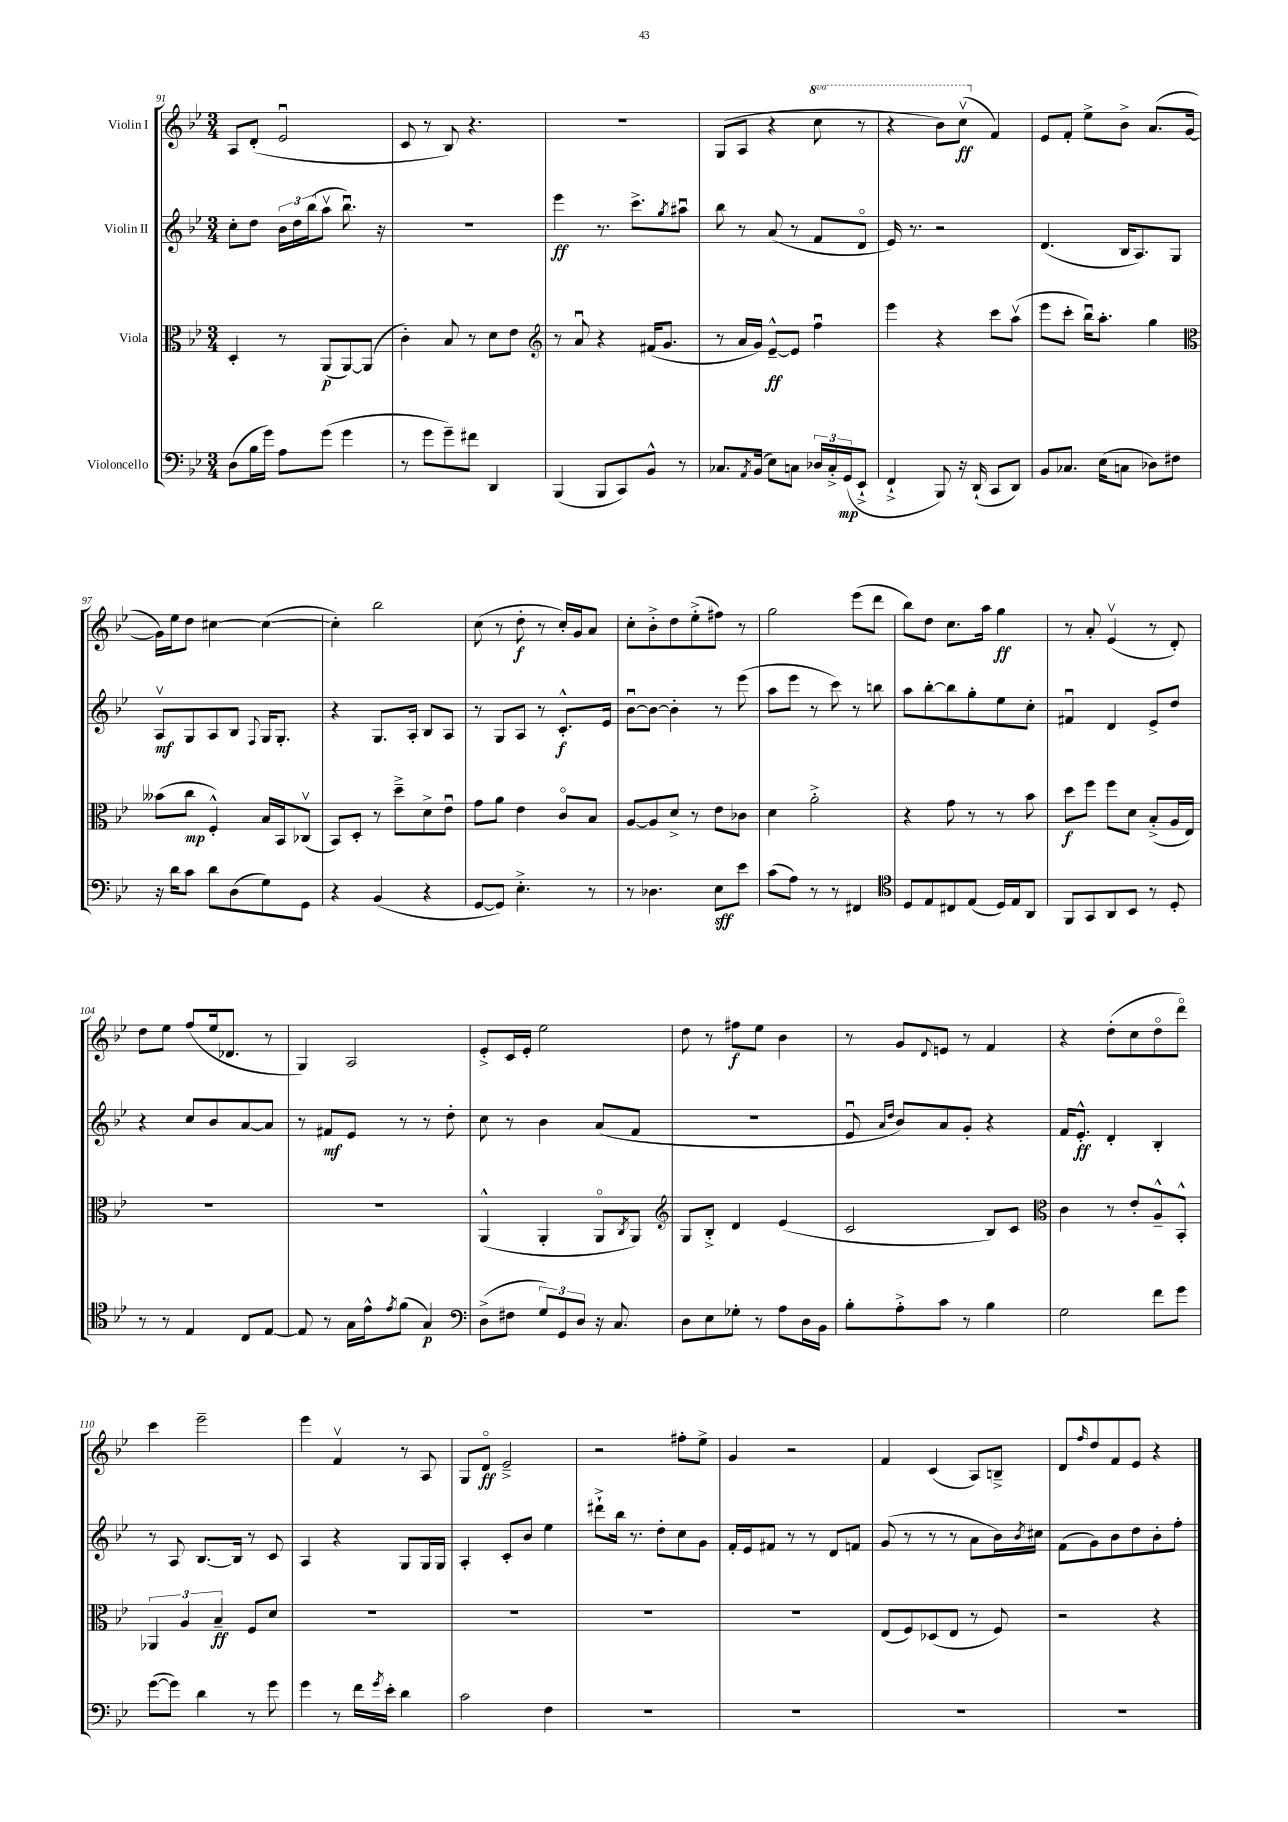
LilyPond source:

<<
\new StaffGroup <<
\new Staff = "s0" \with { instrumentName = "Violin I" } {
    \clef treble \key bes \major \numericTimeSignature \time 3/4 \set Staff.ottavationMarkups = #ottavation-simple-ordinals
    a8 d'8-.( ees'2\downbow |
    c'8 r8 bes8) r4. |
    R2. |
    g8( a8 r4 \ottava #1 c'''8 r8 |
    r4 bes''8) c'''8\upbow\ff( \ottava #0 f'4) |
    ees'8 f'8-. ees''8-> bes'8-> a'8.( g'16~ |
    g'16) ees''16 d''8 cis''4~ cis''4~( |
    cis''4-.) bes''2 |
    c''8( r8 d''8-.\f r8 c''16-.) g'16 a'8 |
    c''8-. bes'8-.-> d''8 ees''8-.->( fis''8) r8 |
    g''2 ees'''8( d'''8 |
    bes''8) d''8 c''8. a''16 g''4\ff |
    r8 a'8-. ees'4\upbow( r8 d'8-.) |
    d''8 ees''8 f''8( ees''16 des'8. r8 |
    g4) a2 |
    ees'8-.-> c'16 ees'16-. ees''2 |
    d''8 r8 fis''8\f ees''8 bes'4 |
    r8 g'8 \appoggiatura { d'8 } e'8 r8 f'4 |
    r4 d''8-.( c''8 d''8\flageolet d'''8\flageolet) |
    c'''4 ees'''2-- |
    ees'''4 f'4\upbow r8 a8 |
    g8 d'8\flageolet\ff ees'2---> |
    r2 fis''8-. ees''8-> |
    g'4 r2 |
    f'4 c'4( a8) b8---> |
    d'8 \grace { f''16 } d''8 f'8 ees'8 r4 \bar "|." |
}
\new Staff = "s1" \with { instrumentName = "Violin II" } {
    \clef treble \key bes \major \numericTimeSignature \time 3/4
    c''8-. d''8 \tuplet 3/2 { bes'16 d''16 bes''16( } a''8\upbow bes''8.\downbow) r16 |
    R2. |
    ees'''4\ff r8. c'''8.-> \acciaccatura { g''8 } ais''8\downbow |
    bes''8 r8 a'8( r8 f'8 d'8\flageolet |
    ees'16) r8. r2 |
    d'4.( bes16 a8.) g8 |
    a8\upbow\mf g8 a8 bes8 \appoggiatura { f8 } g16 g8.-. |
    r4 g8. a16-. bes8 a8 |
    r8 g8 a8 r8 c'8.-.-^\f ees'16 |
    bes'8~\downbow bes'8~ bes'4-. r8 ees'''8( |
    a''8 ees'''8 r8 c'''8) r8 b''8 |
    a''8 bes''8~-. bes''8 g''8-. ees''8 c''8-. |
    fis'4\downbow d'4 ees'8-> d''8 |
    r4 c''8 bes'8 a'8~ a'8 |
    r8 fis'8\mf ees'8 r8 r8 d''8-. |
    c''8 r8 bes'4 a'8( f'8 |
    R2. |
    ees'8\downbow \grace { a'16 d''16 } bes'8) a'8 g'8-. r4 |
    f'16 ees'8.-.-^\ff d'4-. bes4-. |
    r8 a8 bes8.~ bes16 r8 c'8 |
    a4 r4 g8 g16 g16 |
    a4-. c'8-. bes'8 ees''4 |
    dis'''8-!-> bes''16 r8. d''8-. c''8 g'8 |
    f'16-. ees'16 fis'8 r8 r8 d'8 f'8 |
    g'8( r8 r8 r8 a'8 bes'16) \acciaccatura { bes'8 } cis''16 |
    f'8( g'8) bes'8 d''8 bes'8-. f''8-. \bar "|." |
}
\new Staff = "s2" \with { instrumentName = "Viola" } {
    \clef alto \key bes \major \numericTimeSignature \time 3/4
    d4-. r8 a,8\p( a,8~) a,8( |
    c'4-.) bes8 r8 d'8 ees'8 |
    \clef treble r8 a'8\downbow r4 fis'16( g'8. |
    r8 a'16 g'16) ees'8~---^\ff ees'8 f''4\downbow |
    ees'''4 r4 c'''8 a''8\upbow( |
    ees'''8 c'''8-. bes''16\downbow) a''8.-. g''4 |
    \clef alto beses'8( c''8\mp f4-.-^) bes16 bes,16 ces8\upbow( |
    bes,8) d8-. r8 d''8---> d'8-> ees'8\downbow |
    g'8 a'8 ees'4 c'8\flageolet bes8 |
    a8~ a8 d'8-> r8 ees'8 ces'8 |
    d'4 a'2-.-> |
    r4 g'8 r8 r8 bes'8 |
    d''8\f f''8 f''8 d'8 bes8-.->( a16 ees16) |
    R2. |
    R2. |
    a,4-^( a,4-. a,8\flageolet \acciaccatura { c8 } a,8) |
    \clef treble g8 bes8-.-> d'4 ees'4( |
    c'2 bes8) c'8 |
    \clef alto c'4 r8 ees'8-. a8---^ bes,8-.-^ |
    \tuplet 3/2 { aes,4 a4 bes4--\ff } f8 d'8 |
    R2. |
    R2. |
    R2. |
    R2. |
    ees8( f8) des8( ees8 r8 f8) |
    r2 r4 \bar "|." |
}
\new Staff = "s3" \with { instrumentName = "Violoncello" } {
    \clef bass \key bes \major \numericTimeSignature \time 3/4
    d8( bes16 g'16) a8 g'8( g'4 |
    r8 g'8 g'8--) fis'8 d,4 |
    bes,,4( bes,,8 c,8) bes,8-^ r8 |
    ces8. \acciaccatura { a,8 } bes,16( ees8) c8 \tuplet 3/2 { des16 c16-.-> g,16\mp( } ees,8-!-> |
    f,4-!-> bes,,8) r16 d,16-!( c,8 d,8) |
    bes,8 ces8. ees16( c8 des8) fis8 |
    r16 d'16 c'8 d'8 d8( g8) g,8 |
    r4 bes,4( r4 |
    g,8~ g,8) ees4.-.-> r8 |
    r8 des4. ees8\sff ees'8 |
    c'8( a8) r8 r8 fis,4 |
    \clef tenor d8 ees8 cis8 ees8( d16) ees16 a,8 |
    f,8 g,8 a,8 bes,8 r8 d8-. |
    r8 r8 ees4 c8 ees8~ |
    ees8 r8 g16 ees'16-^ \acciaccatura { ees'8 } f'8( g4\p) |
    \clef bass d8->( fis8 \tuplet 3/2 { g8) g,8 d8 } r16 c8. |
    d8 ees8 ges8-. r8 a8 d16 bes,16 |
    bes8-. a8-.-> c'8 r8 bes4 |
    g2 f'8 g'8 |
    g'8~( g'8) d'4 r8 g'8 |
    g'4 r8 f'16 \acciaccatura { g'8 } ees'16-. d'4 |
    c'2 f4 |
    R2. |
    R2. |
    R2. |
    R2. \bar "|." |
}
>>
>>
\layout { \context { \Score currentBarNumber = #91 } }
